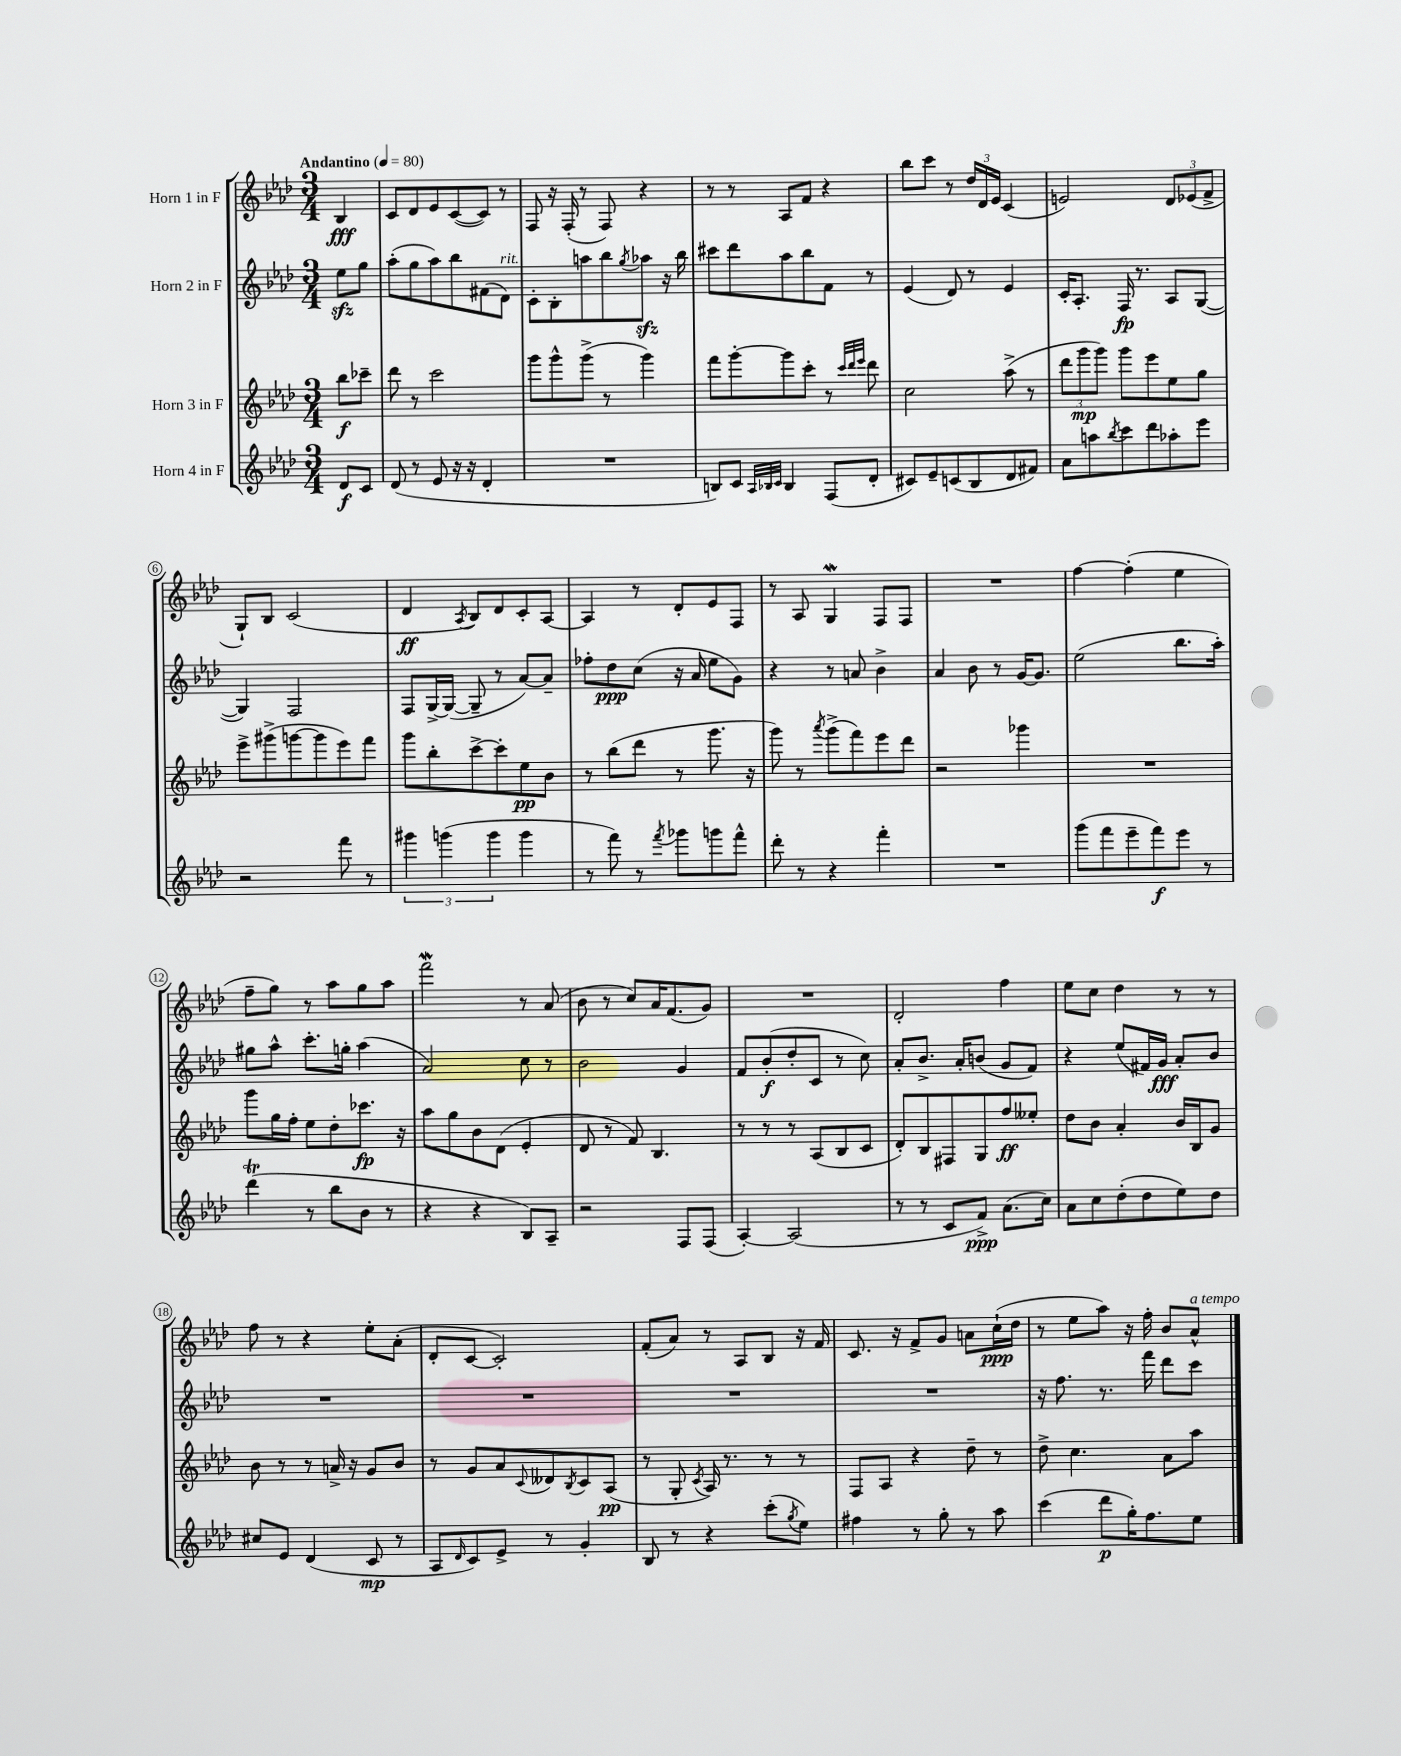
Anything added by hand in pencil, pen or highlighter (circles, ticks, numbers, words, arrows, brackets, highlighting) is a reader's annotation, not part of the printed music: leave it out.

**kern	**kern	**kern	**kern
*staff4	*staff3	*staff2	*staff1
*clefG2	*clefG2	*clefG2	*clefG2
*k[b-e-a-d-]	*k[b-e-a-d-]	*k[b-e-a-d-]	*k[b-e-a-d-]
*M3/4	*M3/4	*M3/4	*M3/4
*MM80	*MM80	*MM80	*MM80
8d-	8bb-	8ee-	4B-
8c	8ccc-~	8gg	.
=	=	=	=
(8d-	8ddd-	(8aa-'	8c
8r	8r	8gg	8d-
8e-	2ccc	8aa-)	8e-
16r	.	8bb-	([8c
16r	.	.	.
4d-'	.	(8f#	8c])
.	.	8d-)	8r
=	=	=	=
2.r	8ggg	8c'	8F
.	8ggg^^	8B-'	16r
.	.	.	(16F'
.	(8ggg^	8aa	8r
.	8r	8bb-	8F)
.	.	8qgg	.
.	4ggg)	8aa-	4r
.	.	16r	.
.	.	16bb-	.
=	=	=	=
8B)	8fff	8ccc#	8r
8c	[8ggg'	8ddd-	8r
32qqA-	.	.	.
32qqB-	.	.	.
32qqc	.	.	.
4B-	8ggg]	8aa-	8A-
.	8ccc'	8bb-	8f
(8F	8r	8f	4r
.	32qqccc	.	.
.	32qqddd-	.	.
.	32qqeee-	.	.
8d-'	8ddd-	8r	.
=	=	=	=
8c#)	2cc	(4e-	8bb-
8e-~	.	.	8ccc
(8c	.	8d-)	8r
8B-	.	8r	24dd-
.	.	.	24d-
.	.	.	24e-
8d-	(8aa-^	4e-	(4c
8f#)	8r	.	.
=	=	=	=
8a-	12ddd-	16c'	2e)
.	.	8.A-'	.
.	12ggg	.	.
8aa	.	.	.
.	12ggg)	.	.
8qbb-	.	.	.
8ccc	8ggg	16F	.
.	.	8.r	.
8ddd-	8eee-	.	.
8aa-'	8ee-	8A-	12d-
.	.	.	(12e-
8eee-	8gg	([8G	.
.	.	.	12f^
=	=	=	=
2r	8eee-^	4G])	8G`)
.	(8ggg#^	.	8B-
.	[8ggg	2F	(2c
.	8ggg]	.	.
8fff	8eee-)	.	.
8r	8fff	.	.
=	=	=	=
6ggg#	8ggg	8F	4d-
.	8bb-'	[16G^	.
(6ggg	.	.	.
.	.	(16G_	.
.	.	.	8qA-
.	[8ccc^	8G~]	8B-)
6ggg	.	.	.
.	8ccc']	8r	8d-
4ggg	8ee-	[8a-)	8c'
.	8b-	8a-~]	[8A-
=	=	=	=
8r	8r	8ff-'	4A-]
8fff)	(8bb-	8dd-	.
8r	8ddd-	(8cc	8r
8qfff	.	.	.
8ggg-	8r	16r	8d-'
.	.	16a-	.
8ggg	8.ggg	8ee-	8e-
8fff^^	.	8g)	8F
.	16r	.	.
=	=	=	=
8ddd-'	8ggg)	4r	8r
8r	8r	.	8A-
.	8qaaa-	.	.
4r	(8ggg^	8r	4G
.	8fff)	8a	.
4fff'	8eee-	4b-^	8F
.	8ddd-	.	8F
=	=	=	=
2.r	2r	4a-	2.r
.	.	8b-	.
.	.	8r	.
.	4ggg-	[16g	.
.	.	8.g]	.
=	=	=	=
(8ggg	2.r	(2ee-	[4ff
8fff	.	.	.
8eee-~	.	.	(4ff']
8fff)	.	.	.
8eee-	.	8.bb-	4ee-
8r	.	.	.
.	.	16aa-')	.
=	=	=	=
(4ddd-	8ggg	8gg#	8ff~
.	16gg	8aa-^^	8gg)
.	16ff'	.	.
8r	8ee-	8.ccc'	8r
8bb-	8dd-'	.	8aa-
.	.	16gg'	.
8b-	8.ccc-	(4aa-	8gg
8r	.	.	8aa-
.	16r	.	.
=	=	=	=
4r	8aa-	2a-)	2fff
.	8gg	.	.
4r	8b-	.	.
.	(8d-	.	.
8B-)	4e-'	8cc	8r
8A-~	.	8r	(8a-
=	=	=	=
2r	8d-	2b-	8b-
.	8r	.	8r
.	8f)	.	8cc)
.	4.B-	.	16a-
.	.	.	(8.f
8F	.	4g	.
(8F	.	.	8g)
=	=	=	=
[4A-')	8r	8f	2.r
.	8r	(8b-'	.
(2A-]	8r	8dd-'	.
.	(8A-	8c	.
.	8B-	8r	.
.	8c	8cc)	.
=	=	=	=
8r	8d-')	8a-'	2d-'
8r	8B-	8.b-^	.
8c	8F#	.	.
.	.	16a-'	.
8f^)	8G	(8b	.
(8.a-	8ff	8g	4ff
.	8ee--'	8f)	.
16cc)	.	.	.
=	=	=	=
8a-	8dd-	4r	8ee-
8cc	8b-	.	8cc
(8dd-'	4a-'	(8ee-	4dd-
8dd-	.	16f#)	.
.	.	16g	.
8ee-)	16b-	8a-'	8r
.	16B-	.	.
8dd-	8g	8b-	8r
=	=	=	=
8cc#	8b-	2.r	8ff
8e-	8r	.	8r
(4d-	8r	.	4r
.	16a^	.	.
.	16r	.	.
8c	8g	.	8ee-'
8r	8b-	.	(8a-'
=	=	=	=
8A-	8r	2.r	8d-'
16qqd-	.	.	.
8c)	8g	.	[8c
8e-^	8a-	.	2c'])
.	8qqc	.	.
8r	8d--	.	.
.	8qB-	.	.
4g'	8c	.	.
.	(8A-	.	.
=	=	=	=
8B-	8r	2.r	(8f'
8r	8G'	.	8a-)
.	8qc	.	.
4r	16A-)	.	8r
.	8.r	.	.
.	.	.	8A-
(8ccc'	8r	.	8B-
8qgg	.	.	.
8ee-)	8r	.	16r
.	.	.	16f
=	=	=	=
4ff#	8F	2.r	8.c
.	8A-	.	.
.	.	.	16r
8r	4r	.	8f^
8gg'	.	.	8g
8r	8dd-~	.	8a
8aa-	8r	.	(16cc`
.	.	.	16dd-
=	=	=	=
(4ccc	8dd-^	16r	8r
.	.	8.ff	.
.	4.cc	.	8ee-
8ddd-	.	8.r	8aa-)
16gg')	.	.	16r
8.ff	.	16fff	16ff'
.	8a-	8ddd-	8b-
8ee-	8aa-	8ccc	8a-^^
==	==	==	==
*-	*-	*-	*-
